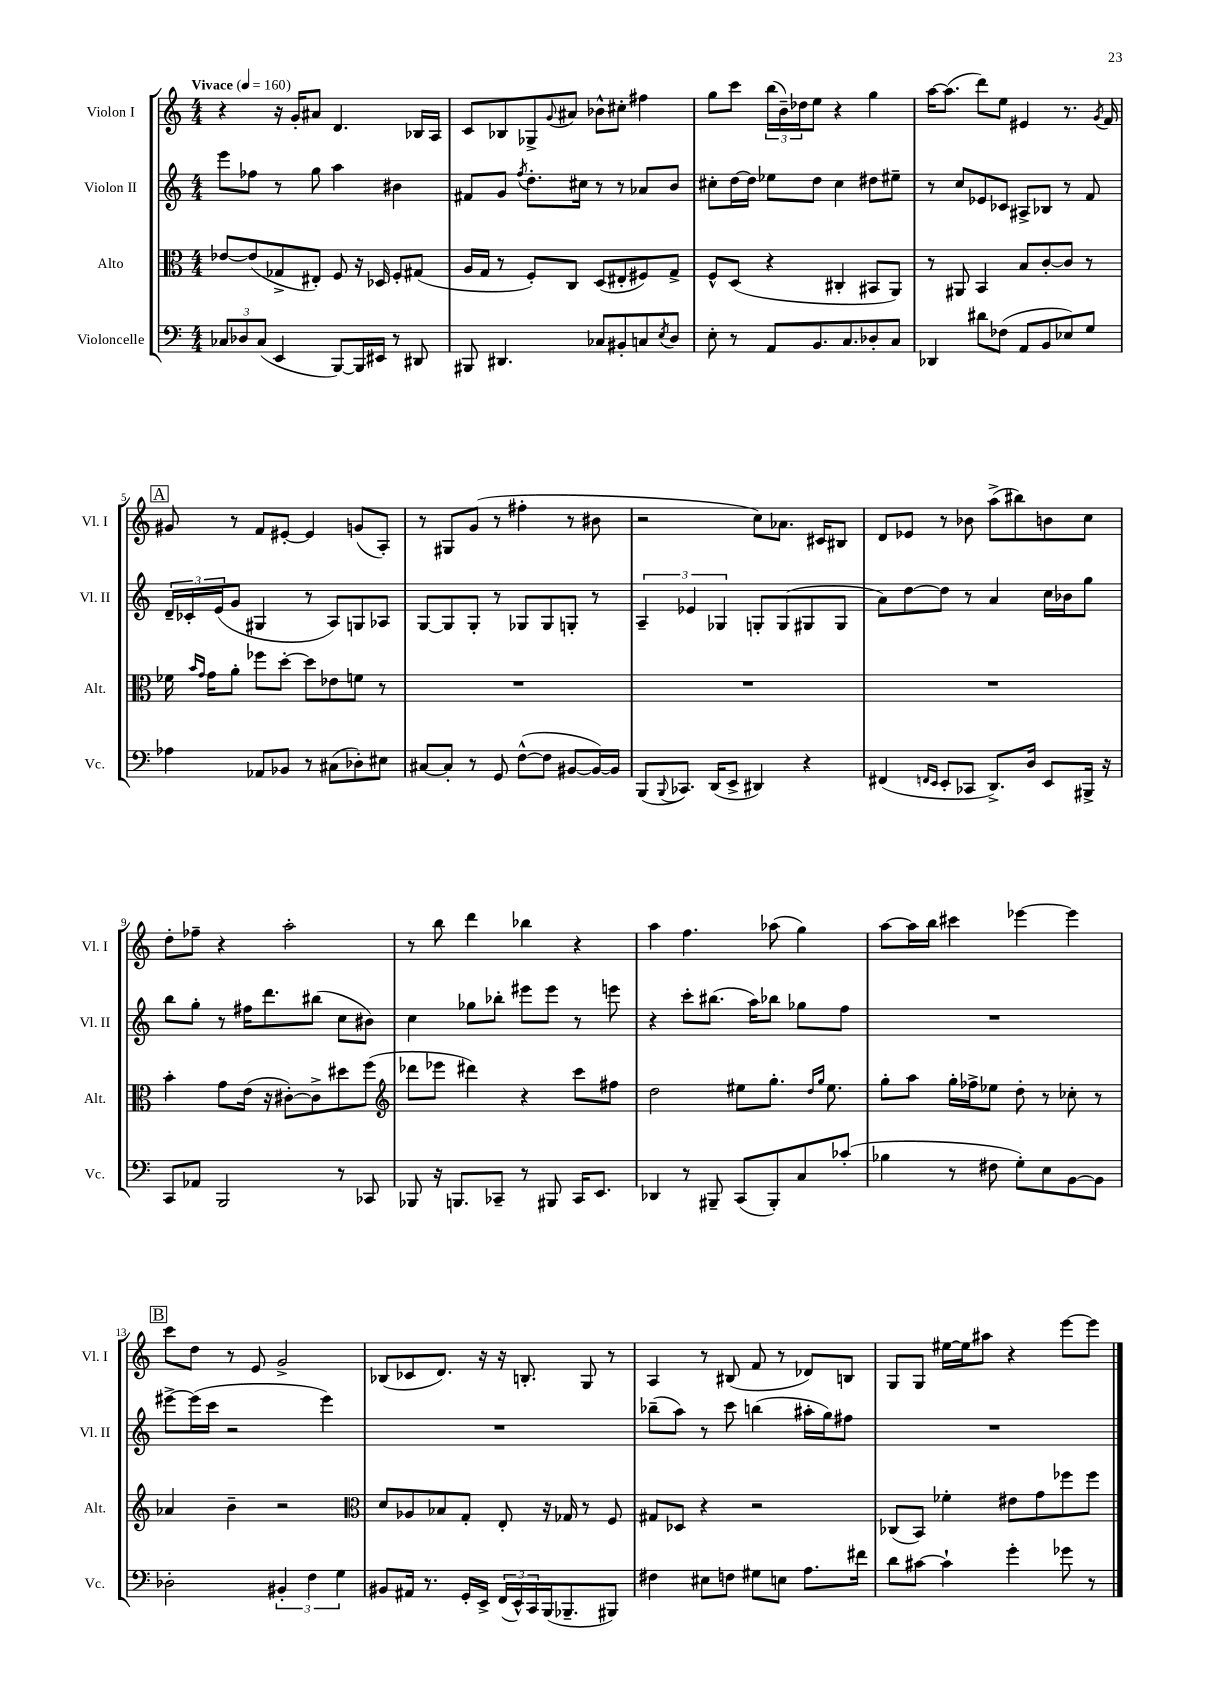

**kern	**kern	**kern	**kern
*part4	*part3	*part2	*part1
*staff4	*staff3	*staff2	*staff1
*I"Violoncelle	*I"Alto	*I"Violon II	*I"Violon I
*I'Vc.	*I'Alt.	*I'Vl. II	*I'Vl. I
*clefF4	*clefC3	*clefG2	*clefG2
*k[]	*k[]	*k[]	*k[]
*M4/4	*M4/4	*M4/4	*M4/4
*MM160	*MM160	*MM160	*MM160
=1	=1	=1	=1
!	!	!	!LO:TX:a:B:t=Vivace
12C-X/L	[8e-X/L	8eee\L	4r
12D-X/	.	.	.
.	(8e-/]	8ff-X\J	.
(12C-/J	.	.	.
4EE/	8G-X^/	8r	16r
.	.	.	16g'/KL
.	8E#X'/J)	8gg\	8a#X/J
[8BBB/L)	8F/	4aa\	4.d/
16BBB/L]	16r	.	.
16EE#X/JJ	16D-X/	.	.
8r	8F'/L	4b#X\	.
8DD#X/	(8G#X/J	.	16B-X/LL
.	.	.	16A/JJ
=2	=2	=2	=2
8BBB#X/	16A/LL	8f#X/L	8c/L
.	16G/JJ	.	.
4.DD#X/	8r	8g/J	8B-X/
.	.	8qff/	.
.	8F'/L)	8.dd'\L	8G-X^/
.	.	.	8qqg/
.	8C/J	.	8a#X/J
.	.	16cc#X\Jk	.
8C-X/L	(8D/L	8r	8b-X^^\L
8BB#X'/	8E#X'/	8r	8cc#X'\J
8Cn/	8F#X/)	8a-X/L	4ff#X\
8qE/	.	.	.
8D/J	8G^/J	8b/J	.
=3	=3	=3	=3
8E'\	8F^^/L	8cc#X'\L	8gg\L
8r	(8D/J	[16dd\L	8ccc\J
.	.	16dd\JJ]	.
8AA/L	4r	8ee-X\L	(24bb\LL
.	.	.	24b~\)
.	.	.	24dd-X\J
8.BB/	.	8dd\J	8ee\J
.	4C#X'/	4cc#\	4r
8.C/	.	.	.
8D-X'/	8BB#X/L	8dd#X\L	4gg\
8C/J	8AA/J)	8ee#X~\J	.
=4	=4	=4	=4
4DD-X/	8r	8r	[16aa\KL
.	.	.	(8.aa\J]
.	8AA#X/	8cc/L	.
8d#X\L	4BB/	8e-X/	8ddd\L)
(8F-X\J	.	8c-X/J	8ee\J
8AA/L	8B/L	8A#X^/L	4e#X/
8BB/	[8c'/	8B-X/J	.
8E-X/)	8c/J]	8r	8.r
8G/J	8r	8f/	.
.	.	.	8qg/
.	.	.	16f/
!!LO:LB:g=z
!!LO:REH:place=s1:t=A
=5	=5	=5	=5
4A-X\	16f-X\	24d~/LL	8g#X/
.	.	24c-X'/	.
.	16qqb/LL	.	.
.	16qqg/JJ	.	.
.	16g\KL	.	.
.	.	(24e/J	.
.	8a'\J	8g/J	8r
8AA-X/L	8ff-X\L	4G#X/	8f/L
8BB-X/J	[8dd'\J	.	[8e#X'/J
8r	8dd\L]	8r	4e#/]
(8C#X\L	8e-X\	8A/L)	.
8D-X'\)	8fn\J	8Gn/	(8gn/L
8E#X\J	8r	8A-X/J	8A'/J)
=6	=6	=6	=6
[8C#X/L	1r	[8G/L	8r
8C#'/J]	.	8G/]	8G#X/L
8r	.	8G'/J	(8g/J
8GG/	.	8r	8r
([8F^^\L	.	8G-X/L	4ff#X'\
8F\J]	.	8G-/	.
[8BB#X/L	.	8Gn'/J	8r
16BB#/L_)	.	8r	8b#X\
16BB#/JJ]	.	.	.
=7	=7	=7	=7
(8BBB/L	1r	6A~/	2r
8qqBBB/	.	.	.
8.CC-X/J)	.	.	.
.	.	6e-X/	.
(16DD/KL	.	.	.
.	.	6G-X/	.
8EE^/J	.	.	.
4DD#X/)	.	8Gn'/L	8cc\L)
.	.	(8G/	8.a-X\J
4r	.	8G#X/	.
.	.	.	16c#X/KL
.	.	8G#/J	8B#X/J
=8	=8	=8	=8
(4FF#X/	1r	8a\L)	8d/L
.	.	[8dd\	8e-X/J
16qqFFn/LL	.	.	.
16qqEE/JJ	.	.	.
8EE'/L	.	8dd\J]	8r
8CC-X/J	.	8r	8b-X\
8.DD^/L)	.	4a/	(8aa^\L
.	.	.	8bb#X\)
16D/Jk	.	.	.
8EE/L	.	16cc\LL	8bn\
.	.	16b-X\J	.
16BBB#X^/Jk	.	8gg\J	8cc\J
16r	.	.	.
!!LO:LB:g=z
=9	=9	=9	=9
8CC/L	4b'\	8bb\L	8dd'\L
8AA-X/J	.	8gg'\J	8ff-X~\J
2BBB/	8g\L	8r	4r
.	(16e\Jk	16ff#X\KL	.
.	16r	8.ddd\	.
.	[8c#X'\L)	.	2aa'\
.	8c#^\]	(8bb#X\J	.
8r	8dd#X\	8cc\L	.
8CC-X/	(8ff\J	8b#X\J)	.
=10	=10	=10	=10
*	*clefG2	*	*
8BBB-X/	8ddd-X\L	4cc\	8r
16r	8eee-X\J	.	8bb\
8.BBBn/L	.	.	.
.	4ddd#X\)	8gg-X\L	4ddd\
8CC-X~/J	.	8bb-X'\J	.
8r	4r	8eee#X\L	4bb-X\
8BBB#X/	.	8eee#\J	.
16CC-/KL	8ccc\L	8r	4r
8.EE/J	.	.	.
.	8ff#X\J	8eeen\	.
=11	=11	=11	=11
4DD-X/	2dd\	4r	4aa\
8r	.	8ccc'\L	4.ff\
8BBB#X~/	.	(8.bb#X\J	.
(8CC/L	8ee#X\L	.	.
.	.	16aa\KL)	.
8BBB#'/)	8.gg'\J	8bb-X\J	(8aa-X\
8C/	.	8gg-X\L	4gg\)
.	16qqdd/LL	.	.
.	16qqgg/JJ	.	.
.	8.ee#\	.	.
(8c-X'/J	.	8ff\J	.
=12	=12	=12	=12
4B-X\	8gg'\L	1r	[8aa\L
.	8aa\J	.	16aa\L]
.	.	.	16bb\JJ
8r	16gg'\LL	.	4ccc#X\
.	16ff-X^\J	.	.
8F#X\	8ee-X\J	.	.
8G'\L)	8dd'\	.	[4eee-X\
8E\	8r	.	.
[8BB\	8cc-X'\	.	4eee-\]
8BB\J]	8r	.	.
!!LO:LB:g=z
!!LO:REH:place=s1:t=B
=13	=13	=13	=13
2D-X'\	4a-X/	[8eee#X^\L	8ccc\L
.	.	(16eee#\L]	8dd\J
.	.	16ccc\JJ	.
.	4b~\	2r	8r
.	.	.	8e/
6BB#X'/	2r	.	2g^/
6F\	.	.	.
.	.	4eee#\)	.
6G\	.	.	.
=14	=14	=14	=14
*	*clefC3	*	*
8BB#X/L	8d/L	1r	(8B-X/L
16AA#X/Jk	8A-X/	.	8c-X/
8.r	.	.	.
.	8B-X/	.	8.d/J)
16GG'/LL	8G'/J	.	.
16EE^/JJ	.	.	16r
(24FF/LL	8E'/	.	16r
24EE^^/)	.	.	.
.	.	.	8.Bn'/
24CC/	.	.	.
(16BBB/J	16r	.	.
8.BBB-X~/	16G-X/	.	.
.	8r	.	8G/
8BBB#X/J)	8F/	.	8r
=15	=15	=15	=15
4F#X\	8G#X/L	(8bb-X~\L	4A/
.	8D-X/J	8aa\J)	.
8E#X\L	4r	8r	8r
8Fn\J	.	8ccc\	(8B#X/
8G#X\L	2r	(4bbn\	8f/
8En\J	.	.	8r
8.A\L	.	16aa#X'\LL	8d-X/L)
.	.	16gg\J)	.
.	.	8ff#X\J	8Bn/J
16f#X\Jk	.	.	.
=16	=16	=16	=16
8d\L	(8C-X/L	1r	8G/L
[8c#X\J	8BB/J)	.	8G/J
4c#`\]	4f-X'\	.	[16ee#X\LL
.	.	.	16ee#\J]
.	.	.	8aa#X\J
4g'\	8e#X\L	.	4r
.	8g\	.	.
8g-X\	8ff-X\	.	[8eee\L
8r	8ff-\J	.	8eee\J]
==	==	==	==
*-	*-	*-	*-
